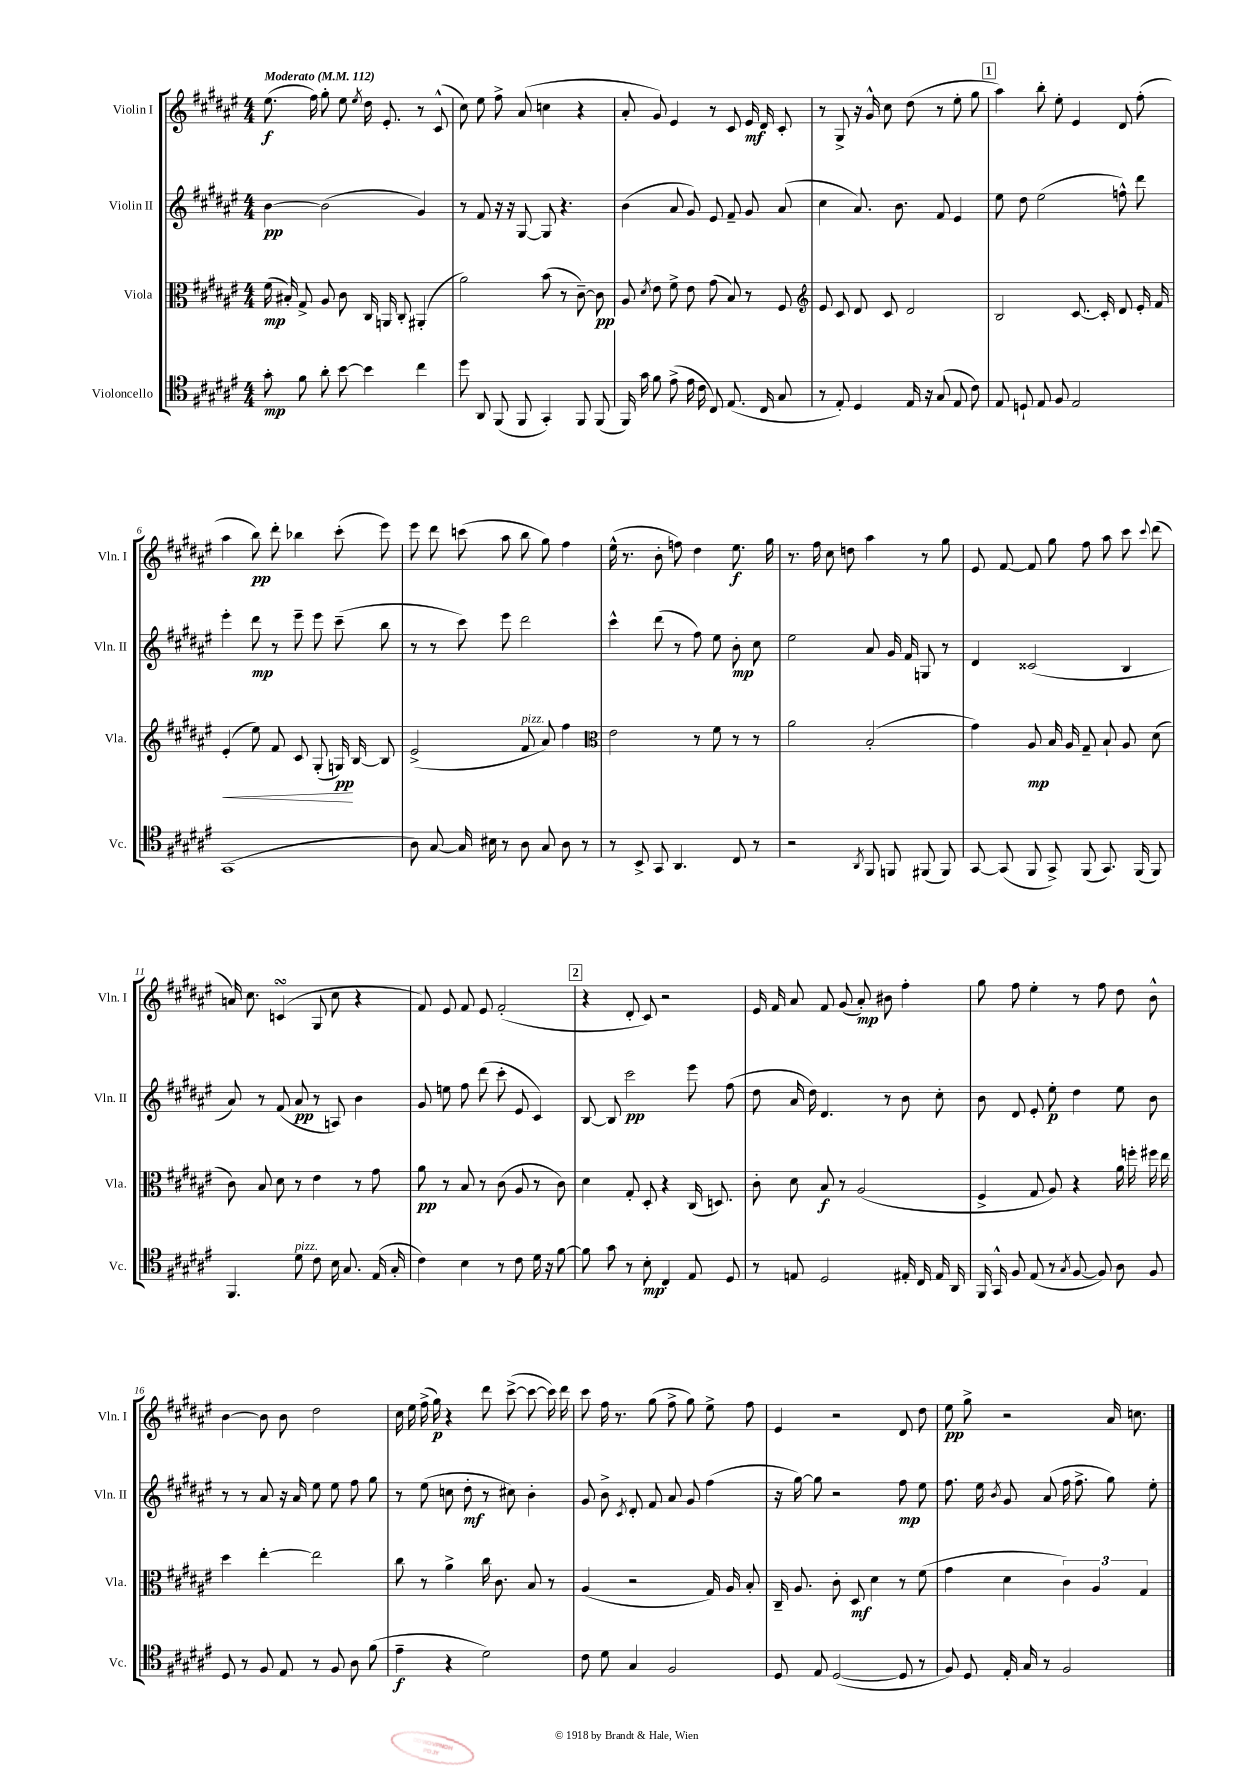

**kern	**kern	**kern	**kern
*staff4	*staff3	*staff2	*staff1
*clefC4	*clefC3	*clefG2	*clefG2
*k[f#c#g#d#a#e#]	*k[f#c#g#d#a#e#]	*k[f#c#g#d#a#e#]	*k[f#c#g#d#a#e#]
*M4/4	*M4/4	*M4/4	*M4/4
*MM112	*MM112	*MM112	*MM112
8g#'\	(16f#\	[4b\	(8.ee#\
.	16B#'/)	.	.
8f#\	8G#^/	.	.
.	.	.	16ff#\)
8a#'\	8A#/	(2b\]	8gg#'\
[8b\	8c#\	.	8ee#\
.	.	.	8qee#/
4b\]	16C#/	.	16dd#\
.	16AA/	.	8.e#'/
.	8C#'/	.	.
4cc#\	(4AA#'/	4g#/)	8r
.	.	.	(8c#^^/
=	=	=	=
8dd#\	2a#\)	8r	8cc#\)
8AA#/	.	8f#/	8ee#\
(8FF#/	.	16r	8ff#^\
.	.	16r	.
8FF#/	.	[8G#/	(8a#/
4GG#'/)	(8b\	8G#/]	4cc\
.	8r	4.r	.
8FF#/	[8c#~\)	.	4r
(8FF#/	8c#\]	.	.
=	=	=	=
16FF#/)	8A#/	(4b\	8a#'/
16g#\	.	.	.
.	8qd#/	.	.
8f#\	8e#\	.	8g#/)
(8e#^\	8f#^\	8a#/	4e#/
16e#\	8e#\	8g#/)	.
16c#\	.	.	.
8C#/)	(8g#\	8e#/	8r
(8.E#/	8B/)	8f#~/	8c#/
.	8r	8g#/	16e#/
16C#/	.	.	16d#/
8G#/	8F#/	(8a#/	8c#'/
=	=	=	=
*	*clefG2	*	*
8r	8e#/	4cc#\	8r
8E#'/)	8c#/	.	8G#^/
4D#/	8d#/	8.a#/)	16r
.	.	.	16g#^^/
.	8c#/	.	8cc#\
.	.	8.b\	.
16E#/	2d#/	.	(8dd#\
16r	.	.	.
(8G#/	.	8f#/	8r
8E#/	.	4e#/	8ee#'\
8c#\)	.	.	8gg#\
=	=	=	=
8E#/	2B/	8ee#\	4aa#\)
8D`/	.	8dd#\	.
8E#/	.	(2ee#\	8bb'\
8F#/	.	.	8ee#'\
2E#/	[8.c#/	.	4e#/
.	16c#'/]	.	.
.	8d#/	8ff^^\)	8d#/
.	16e#'/	8ddd#\	(8ff#'\
.	16f#/	.	.
=	=	=	=
(1GG#	(4e#'/	4eee#'\	4aa#\
.	8ee#\)	8ddd#\	8bb\)
.	8f#/	8r	8ddd#'\
.	8c#/	8eee#~\	4bb-\
.	(8G#'/	8eee#\	.
.	16G/)	(8ccc#~\	(8ccc#'\
.	[16B/	.	.
.	8B/]	8bb\	8eee#\)
=	=	=	=
8A#\)	(2e#^/	8r	8eee#\
[8G#/	.	8r	8ddd#\
16G#/]	.	8ccc#\)	(8ccc\
16B#\	.	.	.
8r	.	8eee#\	8aa#\
8A#\	8f#/	2ddd#\	8bb\
8G#/	8a#/)	.	8gg#\)
8A#\	4ff#\	.	4ff#\
8r	.	.	.
=	=	=	=
*	*clefC3	*	*
8r	2e#\	4ccc#^^\	(16ee#^^\
.	.	.	8.r
8BB^/	.	.	.
8GG#/	.	(8ddd#\	8b'\
4.AA#/	.	8r	8ff\)
.	8r	8ff#\)	4dd#\
.	8f#\	8ee#\	.
8C#/	8r	8b'\	8.ee#\
8r	8r	8cc#\	.
.	.	.	16gg#\
=	=	=	=
2r	2a#\	2ee#\	8.r
.	.	.	16ff#\
.	.	.	8cc#\
.	.	.	8dd\
8qAA#/	.	.	.
8FF#/	(2B'/	8a#/	4aa#\
8FF/	.	16g#/	.
.	.	16f#/	.
(8FF#/	.	8G/	8r
8FF#/)	.	8r	8gg#\
=	=	=	=
[8GG#/	4g#\)	4d#/	8e#/
(8GG#/]	.	.	[8f#/
8FF#/	8A#/	(2c##/	8f#/]
8GG#^/)	16B/	.	8gg#\
.	16A#/	.	.
(8FF#/	8G#~/	.	8ff#\
8.GG#/)	8B`/	.	8aa#\
.	8A#/	4B/	8ccc#\
(16FF#/	.	.	.
.	.	.	8qqccc#/
8FF#/)	(8d#\	.	(8ddd#\
=	=	=	=
4.FF#/	8c#\)	8a#/)	16a/)
.	.	.	8.cc#\
.	8B/	8r	.
.	8d#\	(8f#/	(4c/
8d#\	8r	8a#/	.
8c#\	4e#\	8r	8G#/
16B\	.	8A/)	8cc#\
8.G#/	.	.	.
.	8r	4b\	4r
(16E#/	8g#\	.	.
16G#'/	.	.	.
=	=	=	=
4c#\)	8a#\	8g#/	8f#/)
.	8r	8ee\	8e#/
4B\	8B/	8ff#\	8f#/
.	8r	(8ddd#\	8e#/
8r	(8c#\	8ccc#'\	(2f#'/
8c#\	8A#/	8e#/	.
16d#\	8r	4c#/)	.
16r	.	.	.
[8f#\	8c#\)	.	.
=	=	=	=
8f#\]	4d#\	[8B/	4r
8g#\	.	8B/]	.
8r	8G#'/	2ccc#\	8d#'/
8B'\	8D#'/	.	8c#/)
4C#'/	4r	.	2r
8E#/	(16C#/	8eee#\	.
.	8.D/)	.	.
8D#/	.	(8ff#\	.
=	=	=	=
8r	8c#'\	8dd#\	16e#/
.	.	.	16f#/
8E/	8d#\	16a#/	8a#/
.	.	16dd#\)	.
2D#/	8B/	4.d#/	8f#/
.	8r	.	(8g#/
.	(2A#/	.	8a#'/)
.	.	8r	8b#\
16E#'/	.	8b\	4ff#'\
16C#/	.	.	.
16E#/	.	8cc#'\	.
16AA#/	.	.	.
=	=	=	=
16FF#/	4F#^/	8b\	8gg#\
16GG#^^/	.	.	.
8F#/	.	8d#/	8ff#\
(8E#/	8G#/	8e#'/	4ee#'\
8r	8A#/)	8ee#'\	.
8qG#/	.	.	.
[8F#/	4r	4dd#\	8r
8F#/])	.	.	8ff#\
8A#\	16a#\	8ee#\	8dd#\
.	16ff'\	.	.
8F#/	16ff#\	8b\	8b^^\
.	16ee#\	.	.
=	=	=	=
8D#/	4dd#\	8r	[4b\
8r	.	8r	.
8F#/	[4ee#'\	8a#/	8b\]
8E#/	.	16r	8b\
.	.	16a#/	.
8r	2ee#\]	8ee#\	2dd#\
8F#/	.	8ee#\	.
8A#\	.	8ff#\	.
(8f#\	.	8gg#\	.
=	=	=	=
4e#~\	8cc#\	8r	16cc#\
.	.	.	16ee#\
.	8r	(8ee#\	(16ff#^\
.	.	.	16gg#\)
4r	4a#^\	8cc\	4r
.	.	8dd#'\	.
2d#\)	16cc#\	8r	8ddd#\
.	8.c#\	.	.
.	.	8cc#\)	([8ccc#^\
.	8B/	4b'\	8ccc#\_
.	8r	.	16ccc#\])
.	.	.	16ddd#\
=	=	=	=
8c#\	(4A#/	8g#/	8ccc#\
8d#\	.	8b^\	16ff#\
.	.	.	8.r
.	.	8qc#/	.
4G#/	2r	8d#'/	.
.	.	8f#/	(8gg#\
2F#/	.	8a#/	8ff#^\
.	.	8g#/	8gg#\)
.	16G#/)	(4ff#\	8ee#^\
.	16A#/	.	.
.	8B'/	.	8ff#\
=	=	=	=
8D#/	16C#~/	16r	4e#/
.	8.A#/	[16gg#\)	.
8E#/	.	8gg#\]	.
([2D#/	8c#'\	2r	2r
.	8D#/	.	.
.	4d#\	.	.
8D#/]	8r	8ff#\	8d#/
8r	(8f#\	8ee#\	8dd#\
=	=	=	=
8F#/)	4g#\	8.ff#\	8ee#\
8D#/	.	.	8gg#^\
.	.	16ee#\	.
.	.	8qb/	.
16E#'/	4d#\	8g#/	2r
16G#/	.	.	.
8r	.	(8a#/	.
2F#/	6c#\)	16ff#\	.
.	.	8.ff#^\	.
.	6A#/	.	.
.	.	8gg#\)	16a#/
.	.	.	8.cc\
.	6G#/	.	.
.	.	8ee#'\	.
==	==	==	==
*-	*-	*-	*-
